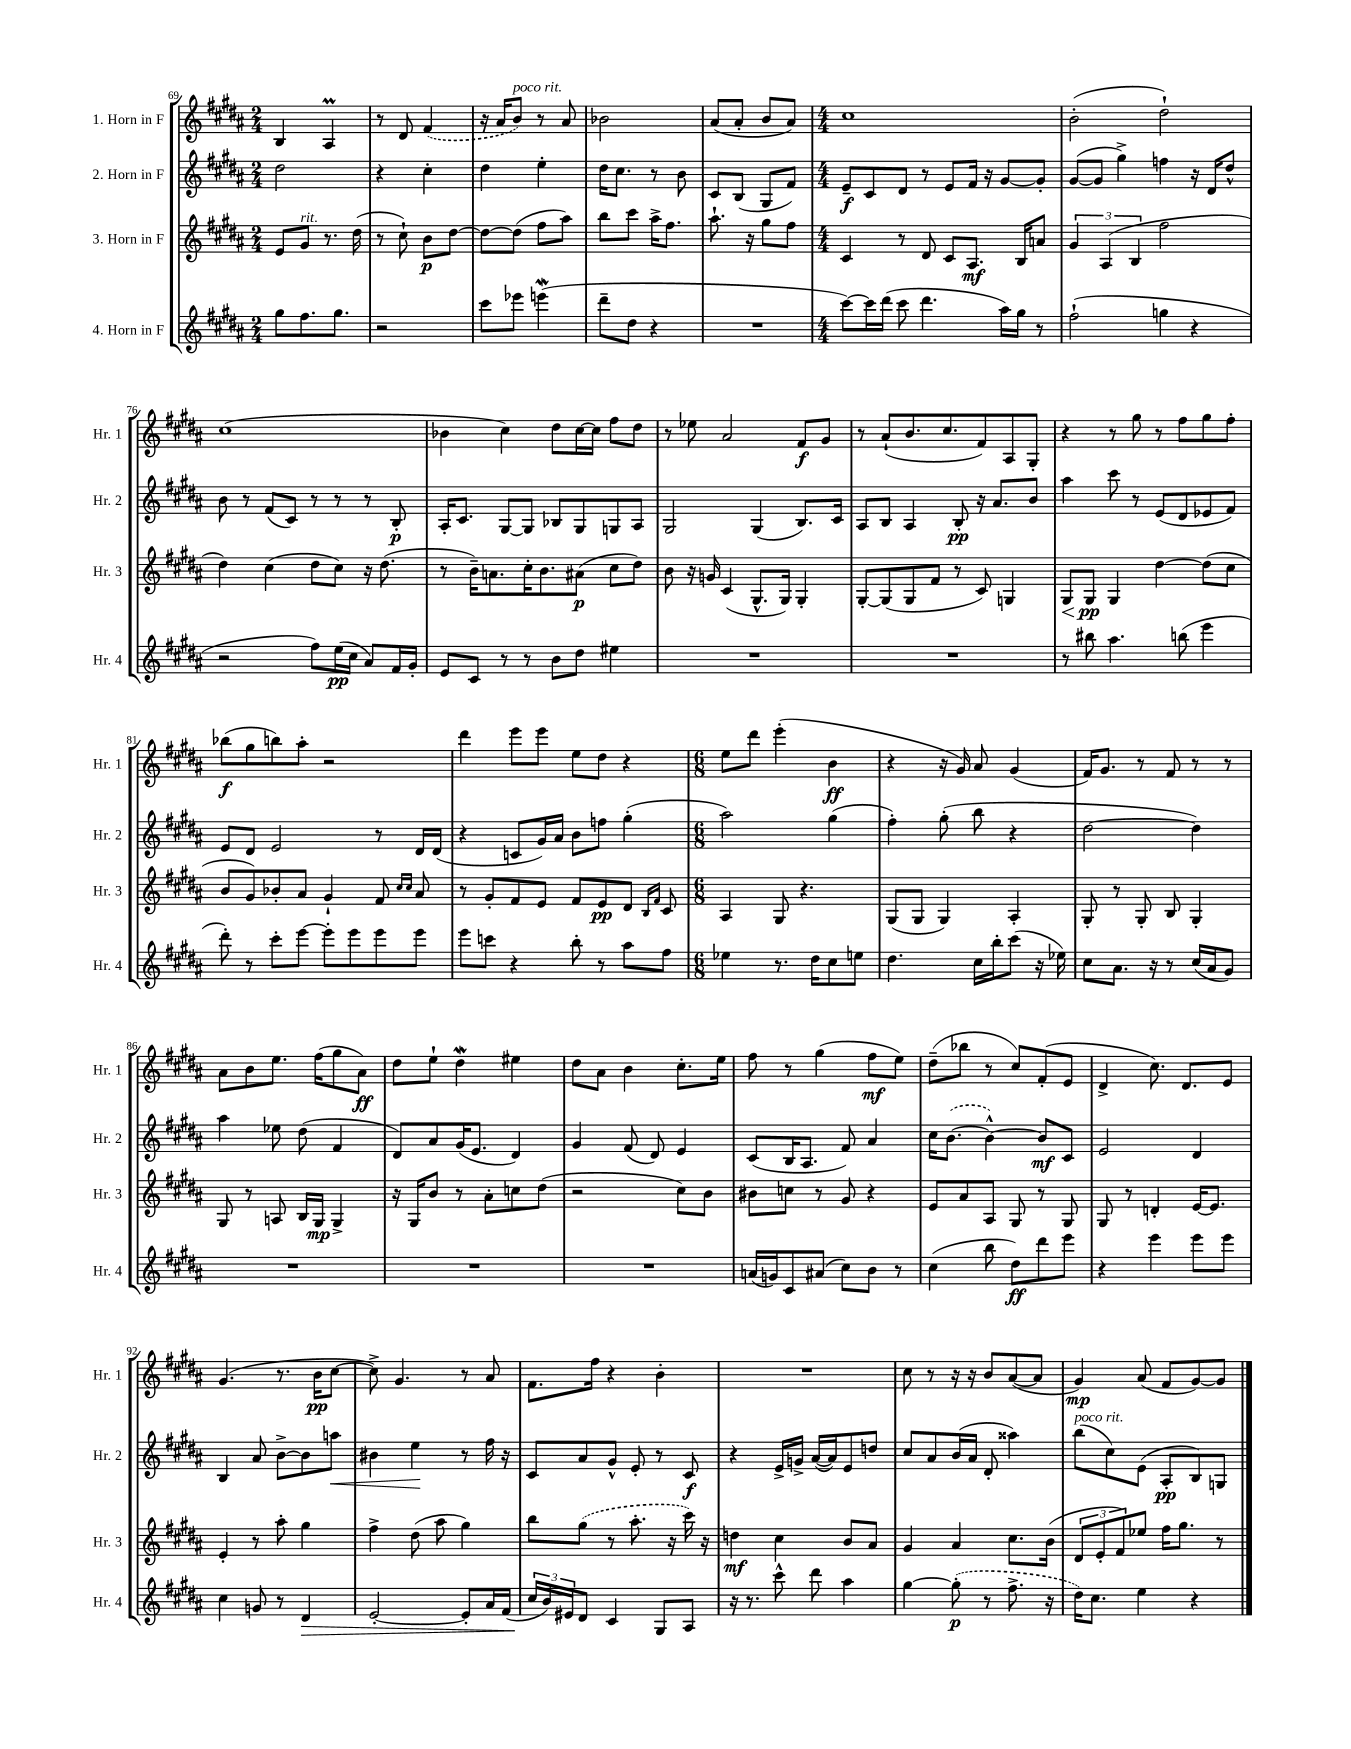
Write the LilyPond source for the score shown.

<<
\new StaffGroup <<
\new Staff = "s0" \with { instrumentName = "1. Horn in F" shortInstrumentName = "Hr. 1" } {
    \clef treble \key b \major \numericTimeSignature \time 2/4
    b4 ais4\prall |
    r8 dis'8 \once \slurDashed fis'4( |
    r16 ais'16 b'8^\markup { \italic "poco rit." }) r8 ais'8 |
    bes'2 |
    ais'8( ais'8-. b'8 ais'8) |
    \numericTimeSignature \time 4/4 cis''1 |
    b'2-.( dis''2-!) |
    cis''1( |
    bes'4 cis''4) dis''8 cis''16~ cis''16 fis''8 dis''8 |
    r8 ees''8 ais'2 fis'8\f gis'8 |
    r8 ais'8-!( b'8. cis''8. fis'8) ais8 gis8-. |
    r4 r8 gis''8 r8 fis''8 gis''8 fis''8-. |
    bes''8\f( gis''8 b''8) ais''8-. r2 |
    dis'''4 e'''8 e'''8 e''8 dis''8 r4 |
    \numericTimeSignature \time 6/8 e''8 dis'''8 e'''4-.( b'4\ff |
    r4 r16 gis'16) ais'8 gis'4( |
    fis'16) gis'8. r8 fis'8 r8 r8 |
    ais'8 b'8 e''8. fis''16( gis''8 ais'8\ff) |
    dis''8 e''8-! dis''4\mordent eis''4 |
    dis''8 ais'8 b'4 cis''8.-. e''16 |
    fis''8 r8 gis''4( fis''8\mf e''8) |
    dis''8--( bes''8 r8 cis''8) fis'8-.( e'8 |
    dis'4-> cis''8.) dis'8. e'8 |
    gis'4.( r8. b'16\pp cis''8~ |
    cis''8->) gis'4. r8 ais'8 |
    fis'8. fis''16 r4 b'4-. |
    R2. |
    cis''8 r8 r16 r16 b'8 ais'8~( ais'8 |
    gis'4\mp) ais'8( fis'8 gis'8~) gis'8 \bar "|." |
}
\new Staff = "s1" \with { instrumentName = "2. Horn in F" shortInstrumentName = "Hr. 2" } {
    \clef treble \key b \major \numericTimeSignature \time 2/4
    dis''2 |
    r4 cis''4-. |
    dis''4 e''4-. |
    dis''16 cis''8. r8 b'8 |
    cis'8 b8( gis8 fis'8) |
    \numericTimeSignature \time 4/4 e'8--\f cis'8 dis'8 r8 e'8 fis'16 r16 gis'8~ gis'8-. |
    gis'8~( gis'8 gis''4->) f''4 r16 dis'16 dis''8-^ |
    b'8 r8 fis'8( cis'8) r8 r8 r8 b8-.\p |
    ais16-. cis'8. gis8~ gis8 bes8 gis8 g8 ais8 |
    gis2 gis4( b8.) cis'16 |
    ais8 b8 ais4 b8-.\pp r16 ais'8. b'8 |
    ais''4 cis'''8 r8 e'8( dis'8 ees'8 fis'8) |
    e'8 dis'8 e'2 r8 dis'16 dis'16( |
    r4 c'8 gis'16) ais'16 b'8 f''8 gis''4-.( |
    \numericTimeSignature \time 6/8 ais''2) gis''4( |
    fis''4-.) gis''8-.( b''8 r4 |
    dis''2~ dis''4) |
    ais''4 ees''8 dis''8( fis'4 |
    dis'8) ais'8 gis'16( e'8. dis'4) |
    gis'4 fis'8( dis'8) e'4 |
    cis'8( b16 ais8. fis'8) ais'4 |
    cis''16 \once \slurDashed b'8.~( b'4~-^) b'8\mf cis'8 |
    e'2 dis'4 |
    b4 ais'8 b'8~-> b'8 a''8\< |
    bis'4 e''4\! r8 fis''16 r16 |
    cis'8 ais'8 gis'8-^ e'8-. r8 cis'8\f |
    r4 e'16-> g'16-> ais'16~( ais'16) e'8 d''8 |
    cis''8 ais'8 b'16( ais'16 dis'8-. aisis''4) |
    b''8^\markup { \italic "poco rit." }( cis''8) e'8( ais8-.\pp b8) g8 \bar "|." |
}
\new Staff = "s2" \with { instrumentName = "3. Horn in F" shortInstrumentName = "Hr. 3" } {
    \clef treble \key b \major \numericTimeSignature \time 2/4
    e'8 gis'8^\markup { \italic "rit." } r8. dis''16( |
    r8 cis''8-!) b'8\p dis''8~ |
    dis''8~ dis''8( fis''8 ais''8) |
    b''8 cis'''8 ais''16-> fis''8. |
    ais''8.-! r16 gis''8 fis''8 |
    \numericTimeSignature \time 4/4 cis'4 r8 dis'8 cis'8 ais8.\mf b16 a'8 |
    \tuplet 3/2 { gis'4 ais4( b4 } fis''2 |
    dis''4) cis''4( dis''8 cis''8) r16 dis''8.( |
    r8 b'16--) a'8. cis''16-. b'8. ais'8\p( cis''8 dis''8) |
    b'8 r16 g'16 cis'4( gis8.-^ gis16) gis4-. |
    gis8~-. gis8( gis8 fis'8 r8 cis'8) g4 |
    gis8\< gis8\pp\! gis4 dis''4~ dis''8( cis''8 |
    b'8 gis'8) bes'8-. ais'8 gis'4-! fis'8 \grace { cis''16 cis''16 } ais'8 |
    r8 gis'8-. fis'8 e'8 fis'8 e'8\pp dis'8 \grace { b16 fis'16 } cis'8 |
    \numericTimeSignature \time 6/8 ais4 gis8 r4. |
    gis8( gis8 gis4) ais4-. |
    gis8-. r8 gis8-. b8 gis4-. |
    gis8 r8 a8 b16 gis16\mp gis4-> |
    r16 gis16 b'8 r8 ais'8-. c''8 dis''8( |
    r2 cis''8) b'8 |
    bis'8 c''8 r8 gis'8 r4 |
    e'8 ais'8 ais8 gis8 r8 gis8 |
    gis8 r8 d'4-. e'16~ e'8. |
    e'4-. r8 ais''8-. gis''4 |
    fis''4-> dis''8( ais''8 gis''4) |
    b''8 \once \slurDashed gis''8( r8 ais''8.-. r16 cis'''16) r16 |
    d''4\mf cis''4 b'8 ais'8 |
    gis'4 ais'4 cis''8. b'16( |
    \tuplet 3/2 { dis'8 e'8-. fis'8) } ees''8 fis''16 gis''8. r8 \bar "|." |
}
\new Staff = "s3" \with { instrumentName = "4. Horn in F" shortInstrumentName = "Hr. 4" } {
    \clef treble \key b \major \numericTimeSignature \time 2/4
    gis''8 fis''8. gis''8. |
    r2 |
    cis'''8 ees'''8 e'''4\mordent( |
    dis'''8-- dis''8 r4 |
    R2 |
    \numericTimeSignature \time 4/4 cis'''8~) cis'''16 dis'''16( cis'''8 dis'''4. ais''16) gis''16 r8 |
    fis''2-!( g''4 r4 |
    r2 fis''8) e''16\pp( cis''16 ais'8) fis'16 gis'16-. |
    e'8 cis'8 r8 r8 b'8 dis''8 eis''4 |
    R1 |
    R1 |
    r8 bis''8 ais''4. b''8( e'''4 |
    dis'''8-.) r8 cis'''8-. e'''8~ e'''8-. e'''8 e'''8 e'''8 |
    e'''8 c'''8 r4 b''8-. r8 ais''8 fis''8 |
    \numericTimeSignature \time 6/8 ees''4 r8. dis''16 cis''8 e''8 |
    dis''4. cis''16 b''16-. cis'''8( r16 ees''16) |
    cis''8 ais'8. r16 r8 cis''16( ais'16 gis'8) |
    R2. |
    R2. |
    R2. |
    a'16( g'16) cis'8 ais'8( cis''8) b'8 r8 |
    cis''4( b''8 dis''8\ff) dis'''8 e'''8 |
    r4 e'''4 e'''8 e'''8 |
    cis''4 g'8 r8 dis'4\> |
    e'2~-. e'8-. ais'16 fis'16( |
    \tuplet 3/2 { cis''16\! b'16) eis'16 } dis'8 cis'4 gis8 ais8 |
    r16 r8. cis'''8-^ dis'''8 ais''4 |
    gis''4~ \once \slurDashed gis''8-.\p( r8 fis''8.-> r16 |
    dis''16) cis''8. e''4 r4 \bar "|." |
}
>>
>>
\layout { \context { \Score currentBarNumber = #69 } }
